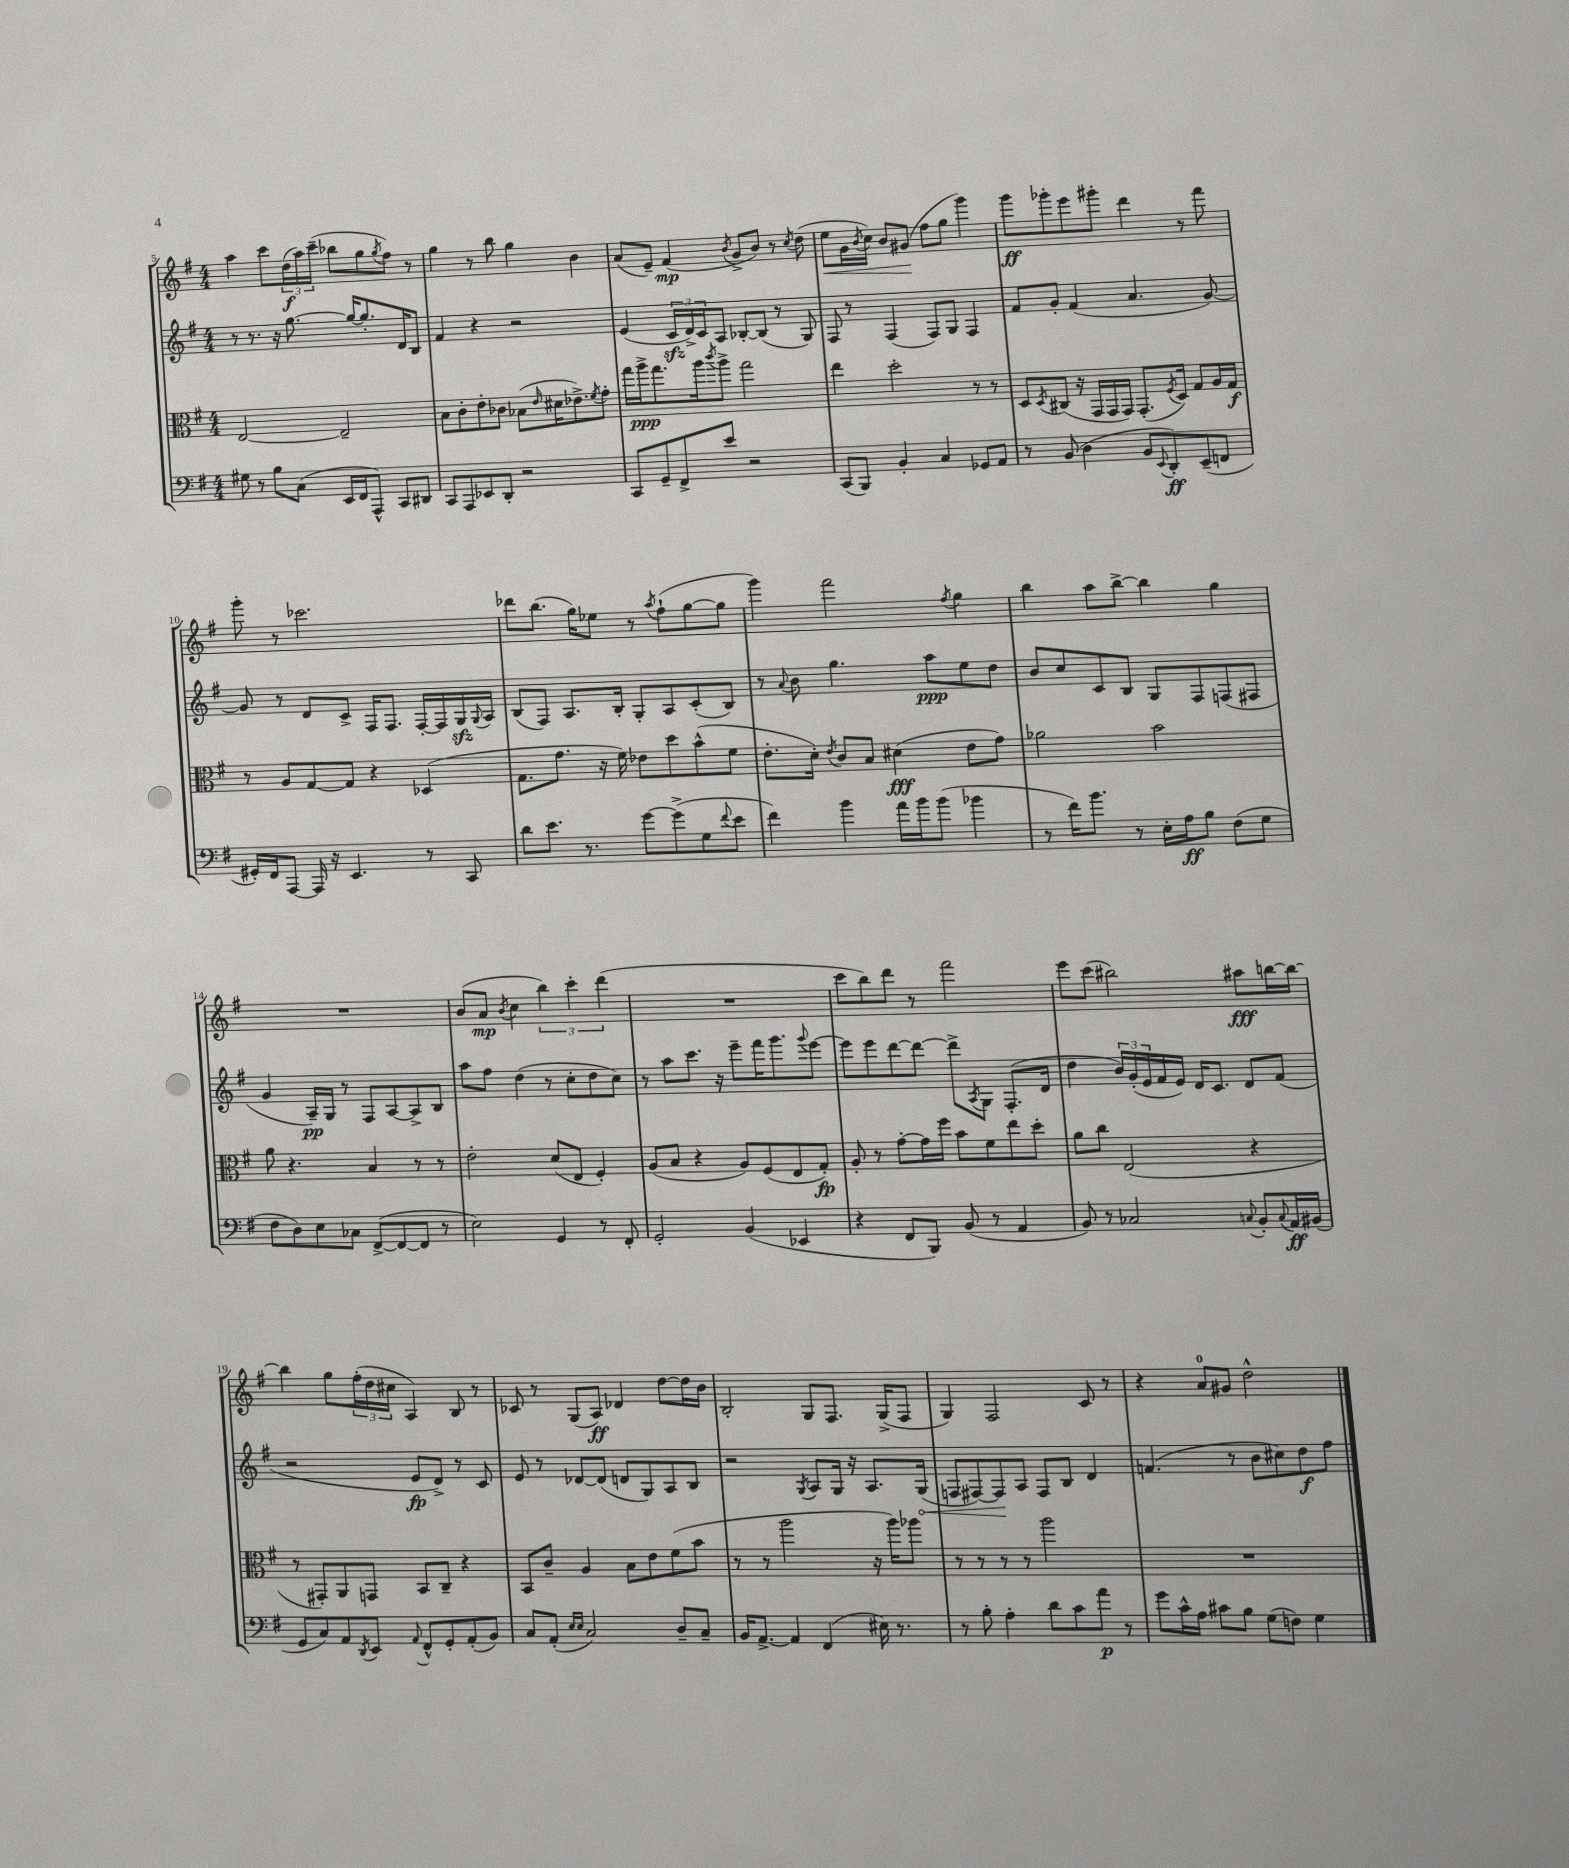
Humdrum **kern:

**kern	**kern	**kern	**kern
*staff4	*staff3	*staff2	*staff1
*clefF4	*clefC3	*clefG2	*clefG2
*k[f#]	*k[f#]	*k[f#]	*k[f#]
*M4/4	*M4/4	*M4/4	*M4/4
8G#\	[2E/	8r	4aa\
8r	.	8.r	.
8B\L	.	.	8ccc\L
.	.	16r	.
(8C\J	.	[8.gg\	(24dd\L
.	.	.	24aa\)
.	.	.	(24ccc~\JJ
16EE/LL	2E~/]	.	8bb-\L
16FF#/J	.	16gg/_LK	.
8AAA^^/J)	.	8.gg'/]	8gg\
.	.	.	8qgg/
8CC/L	.	.	8ff#\J)
.	.	16d/K	.
8DD#/J	.	8B/J	8r
=	=	=	=
8CC/L	8B\L	4f#/	4gg\
8AAA/	8c'\	.	.
8EE-/	8e'\	4r	8r
8DD'/J	8c-\J	.	8bb\
2r	(8B-\L	2r	4gg\
.	16qqe/	.	.
.	16d#\K	.	.
.	8.e-^\)	.	.
.	.	.	4b\
.	8qf#/	.	.
.	8g'\J	.	.
=	=	=	=
8CC/L	16gg\LL	(4e/	(8a/L
.	16aa^\J	.	.
8GG~/	8.gg\	.	8e~/J)
8FF#^/	.	24c/LL	(4f#/
.	.	24d^/)	.
.	16aa\k	.	.
.	.	24c/J	.
.	8qccc/	.	.
8e/J	8aa^\J	8A/J	.
.	.	.	8qb/
2r	2gg\	[8B-'/L	8g^/L
.	.	(8B-/]J	8b/J)
.	.	8r	8r
.	.	.	8qcc/
.	.	8G/)	(8dd\
=	=	=	=
(8CC/L	4ee\	8F#/	8ee\L
8BBB/J)	.	8r	16g\L
.	.	.	8qb/
.	.	.	16cc\JJ)
4BB'/	2dd'\	(4F#/	8b/L
.	.	.	(8g#/J
4C/	.	8F#/L)	8ff#\L
.	.	8G/J	8gg\J
8GG-/L	8r	4F#/	4ggg\)
8AA/J	8r	.	.
=	=	=	=
8r	8D/L	8f#/L	8ggg\L
.	8qD/	.	.
(8BB/	(8C#/J	8g'/J	8ggg-'\
4D\	16r	(4f#/	8eee\
.	16GG/LL	.	.
.	16GG/	.	8ggg#'\J
.	16GG/JJ)	.	.
8BB/L	(8.GG'/L	4.a/	4ddd\
8qqEE/	.	.	.
8DD'/)	.	.	.
.	8qF#/	.	.
.	16D/Jk)	.	.
(8EE~/	8G/L	.	8r
8FF/J	16A/L	[8g/)	8fff#\
.	16G/JJ	.	.
=	=	=	=
16GG#'/LL)	8r	8g/]	8ggg'\
16FF#/J	.	.	.
[8AAA/J	8A/L	8r	8r
16AAA/]	[8G/	8d/L	2.ccc-\
16r	.	.	.
4.EE/	8G/]J	8c^/J	.
.	4r	16F#/LK	.
.	.	8.F#/J	.
8r	(4D-/	[16F#'/LL	.
.	.	16F#/]	.
8CC/	.	16G/	.
.	.	8qqG/	.
.	.	16A/JJ	.
=	=	=	=
8d\L	8.G\L	(8B/L	8ddd-\L
8.e\J	.	8F#/J)	(8.bb\J
.	8.g\J	.	.
.	.	8.A/L	.
8.r	.	.	16gg\LK)
.	16r	.	8ee-\J
.	16f#\)	16B'/Jk	.
[8g\L	8e-\L	8G'/L	8r
.	.	.	8qaa/
(8g^\]	8dd\	8A/	(8ff#`\L
8G\	(8b^^\	(8c'/	[8gg\
8qqf#/	.	.	.
8e\J	8f#\J	8B/J)	8gg\]J
=	=	=	=
4f#\)	8.e'\L	8r	4ggg\)
.	.	8qqa/	.
.	.	8b\	.
.	16d'\Jk)	.	.
.	8qe/	.	.
4b\	8c/L	4.gg\	2fff#\
.	8B/J	.	.
16a\LL	(4d#\	.	.
16b\J	.	.	.
(8b\J	.	8aa\L	.
.	.	.	8qff#/
4b-\	8e\L	8ee\	4gg\
.	8g\J)	8dd\J	.
=	=	=	=
8r	2a-\	8b/L	4bb\
16f#\LK)	.	8cc/	.
8.b\J	.	.	.
.	.	8c/	8aa\L
8r	.	8B/J	[8bb^\J
16E'\LL	2b\	8G/L	4bb\]
16A\J	.	.	.
8B\J	.	8F#/	.
(8F#\L	.	(8F/	4gg\
8G\J	.	8F#/J	.
=	=	=	=
8F#\L	8a\	4g/	1r
8D\)	4.r	.	.
8E\	.	16A~/LL)	.
.	.	16G/JJ	.
8C-\J	.	8r	.
([8FF#^/L	4B/	8F#/L	.
8FF#/_	.	[8A/	.
8FF#/]J	8r	8A^/]	.
8r	8r	8B/J	.
=	=	=	=
2E\)	2e'\	8aa\L	(8b/L
.	.	8ff#\J	8a/J
.	.	.	8qb/
.	.	(4dd\	4cc\
4GG/	(8d/L	8r	6bb\)
.	8E/J	8cc'\L	.
.	.	.	6ccc'\
8r	4F#'/)	8dd\	.
.	.	.	(6ddd\
8FF#'/	.	8cc\J)	.
=	=	=	=
2GG'/	(8A/L	8r	1r
.	8B/J	8aa\L	.
.	4r	8.ccc\J	.
.	.	16r	.
(4BB/	8A/L)	8eee~\L	.
.	(8F#/	16fff#\K	.
.	.	8.ggg\	.
4EE-/	8E/	.	.
.	.	8qqggg/	.
.	8G'/J)	[8eee\J	.
=	=	=	=
4r	8A'/	8eee\]L	8ccc\L
.	8r	8eee\	8bb\)
8FF#/L	[8g'\L	[8ddd\	8ddd\J
8BBB/J)	16g\]L	8ddd\_J	8r
.	16ff#\JJ	.	.
(8BB/	8b\L	8ddd^\]L	2fff#\
.	.	8qA/	.
8r	8f#\	8G\J	.
4AA/	8ee\	(8.F#'/L	.
.	8dd'\J	.	.
.	.	16d/Jk	.
=	=	=	=
8BB/)	8a\L	4dd\	8eee\L
8r	8cc\J	.	(8ccc\J
2C-/	(2E/	24b/LL)	2bb#\)
.	.	(24g'/	.
.	.	24e/	.
.	.	16f#/	.
.	.	16e/JJ)	.
.	.	16d/LK	.
.	.	8.c/J	.
8qqC/	.	.	.
8BB'/L	4r	8d/L	8aa#\L
8qqC/	.	.	.
16AA/L	.	(8f#/J	[16bb\L
(16BB#/JJ	.	.	16bb\_JJ
=	=	=	=
8GG/L	8r	2r	4bb\]
8C/)	8GG#'/L)	.	.
8AA/	8AA/	.	8gg\L
8qDD/	.	.	.
8EE/J	8GG/J	.	(24ff#'\L
.	.	.	24dd\
.	.	.	24cc#\JJ
8qqAA/	.	.	.
8FF#^^/L	8BB/L	8e/L	4A/)
8GG'/	8C~/J	8d^/J)	.
(8AA'/	4r	8r	8B/
8BB/J)	.	8c/	8r
=	=	=	=
8C/L	8BB/L	8e/	8c-/
(8AA'/J	8c~/J	8r	8r
16qqE/LL	.	.	.
16qqE/JJ	.	.	.
2C/)	4A/	[8d-/L	(8G/L
.	.	(8d-/]J	8A/J)
.	8B\L	8d/L	4d-/
.	8e\	8G/)	.
8D~/L	(8f#\	8A/	[8dd\L
8C~/J	8b\J	8B/J	16dd\]L
.	.	.	16b\JJ
=	=	=	=
16BB/LK	8r	2r	2B'/
[8.AA^/J	.	.	.
.	8r	.	.
4AA/]	2aa\	.	.
.	.	8qG/	.
(4FF#/	.	8A/L	8G/L
.	.	16G/Jk	8.F#/J
.	.	16r	.
16E#\)	16r	8.A/L	.
8.r	16aa\LK)	.	(16G^/LK
.	8aa-\J	.	8F#/J
.	.	(16G/Jk	.
=	=	=	=
8r	8r	8F/L	4G/)
8B'\	8r	[8F#/)	.
4A'\	8r	8F#/]	2F#/
.	8r	8A/J	.
8d\L	2aa\	8F#/L	.
8c\	.	8B/J	.
8a\J	.	4d/	8c/
8r	.	.	8r
=	=	=	=
8g\L	1r	(4.f/	4r
16c^^\L	.	.	.
16A\JJ	.	.	.
8c#\L	.	.	8a/L
8B\J	.	8r	8g#/J
(8G\L	.	8b\L	2dd^^\
8F\J)	.	8cc#\)	.
4G\	.	8dd\	.
.	.	8ff#\J	.
==	==	==	==
*-	*-	*-	*-
